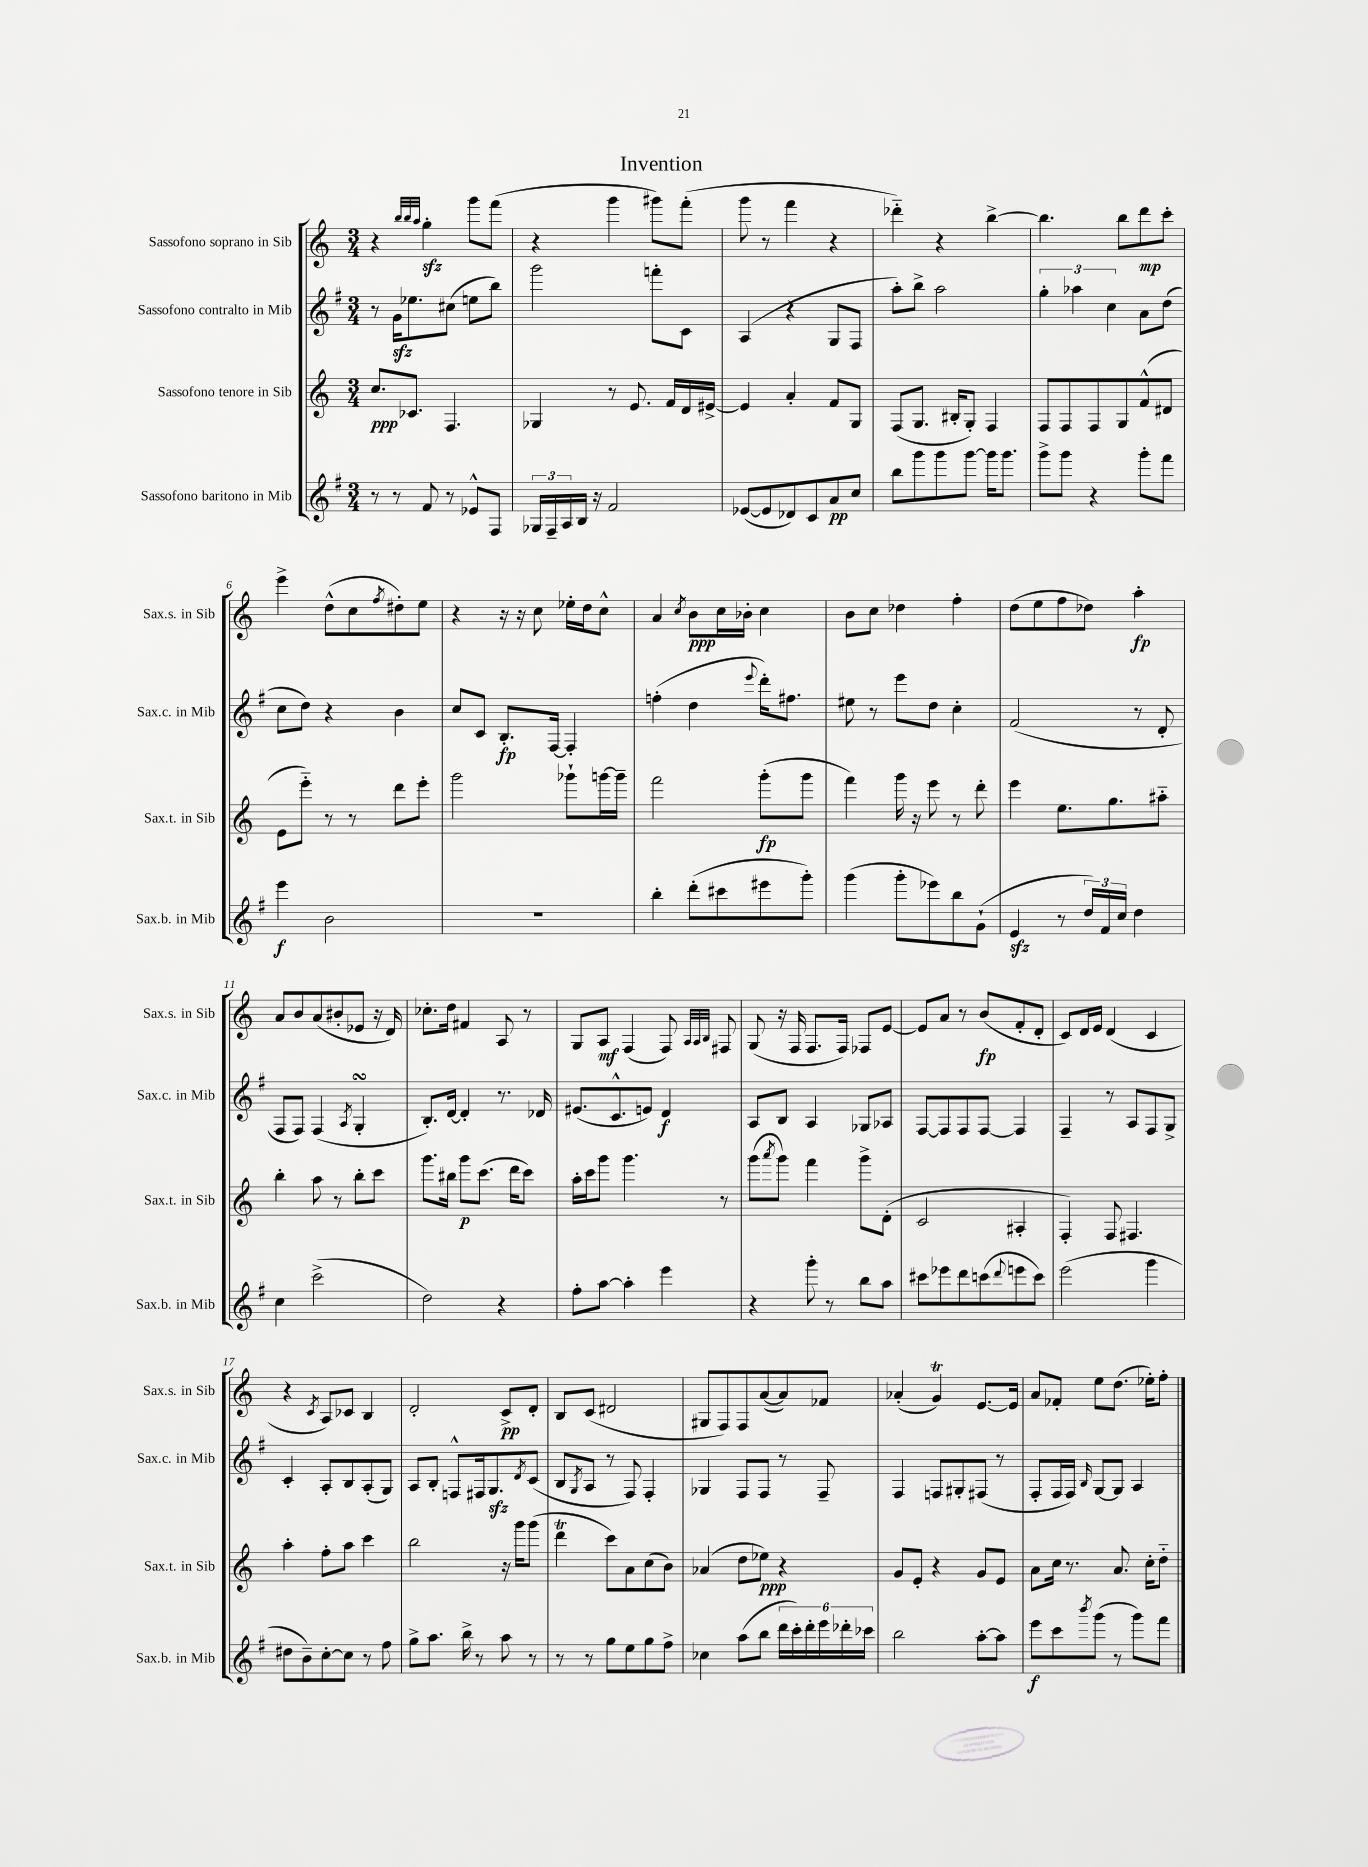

**kern	**dynam	**kern	**dynam	**kern	**dynam	**kern	**dynam
*part4	*part4	*part3	*part3	*part2	*part2	*part1	*part1
*staff4	*staff4	*staff3	*staff3	*staff2	*staff2	*staff1	*staff1
*I"Sassofono baritono in Mib	*	*I"Sassofono tenore in Sib	*	*I"Sassofono contralto in Mib	*	*I"Sassofono soprano in Sib	*
*I'Sax.b. in Mib	*	*I'Sax.t. in Sib	*	*I'Sax.c. in Mib	*	*I'Sax.s. in Sib	*
*clefG2	*	*clefG2	*	*clefG2	*	*clefG2	*
*k[f#]	*	*k[]	*	*k[f#]	*	*k[]	*
*M3/4	*	*M3/4	*	*M3/4	*	*M3/4	*
=1	=1	=1	=1	=1	=1	=1	=1
8r	.	8.cc/L	ppp	8r	.	4r	.
8r	.	.	.	16gzz\KL	.	.	.
.	.	8.c-X/J	.	8.ee-X\	.	.	.
.	.	.	.	.	.	32qqbb/LLL	.
.	.	.	.	.	.	32qqbb/	.
.	.	.	.	.	.	32qqaa/JJJ	.
8f#/	.	.	.	.	.	4ggzz'\	.
8r	.	4.F/	.	(8cc#X\J	.	.	.
8e-X^^/L	.	.	.	8een\L	.	8ggg\L	.
8F#/J	.	.	.	8bb\J)	.	(8fff\J	.
=2	=2	=2	=2	=2	=2	=2	=2
24G-X/LL	.	4G-X/	.	2ggg\	.	4r	.
24F#~/	.	.	.	.	.	.	.
24A/	.	.	.	.	.	.	.
16B/JJ	.	.	.	.	.	.	.
16r	.	.	.	.	.	.	.
2f#/	.	8r	.	.	.	4ggg\	.
.	.	8.e/	.	.	.	.	.
.	.	.	.	8fffn'\L	.	8ggg#X\L)	.
.	.	16f/LL	.	.	.	.	.
.	.	16d/	.	8c\J	.	(8fff'\J	.
.	.	[16e#X^/JJ	.	.	.	.	.
=3	=3	=3	=3	=3	=3	=3	=3
([8e-X/L	.	4e#/]	.	(4A/	.	8ggg\	.
8e-/]	.	.	.	.	.	8r	.
8d-X/)	.	4a'/	.	4r	.	4fff\	.
8c/	.	.	.	.	.	.	.
8a/	pp	8f/L	.	8G/L	.	4r	.
8cc/J	.	8G/J	.	8F#/J	.	.	.
=4	=4	=4	=4	=4	=4	=4	=4
8bb\L	.	(8F/L	.	8aa'\L)	.	4ddd-X\)	.
8ggg\	.	8.G/J	.	8bb^\J	.	.	.
8ggg\	.	.	.	2aa\	.	4r	.
.	.	16B#X'/KL	.	.	.	.	.
[8ggg\J	.	8G'/J)	.	.	.	.	.
16ggg\KL]	.	4F/	.	.	.	[4bb^\	.
8.ggg\J	.	.	.	.	.	.	.
=5	=5	=5	=5	=5	=5	=5	=5
8ggg^\L	.	8F/L	.	6gg'\	.	4.bb\]	.
8ggg\J	.	8F/	.	.	.	.	.
.	.	.	.	6aa-X\	.	.	.
4r	.	8F/	.	.	.	.	.
.	.	.	.	6cc\	.	.	.
.	.	8G/	.	.	.	8bb\L	.
8ggg'\L	.	(8f^^/	.	8a\L	.	8ddd\	mp
8fff#\J	.	8d#X/J	.	(8dd\J	.	8ccc'\J	.
!!LO:LB:g=z
=6	=6	=6	=6	=6	=6	=6	=6
4eee\	f	8e\L	.	8cc\L	.	4eee^\	.
.	.	8eee\J)	.	8dd\J)	.	.	.
2b\	.	8r	.	4r	.	(8dd^^\L	.
.	.	8r	.	.	.	8cc\	.
.	.	.	.	.	.	8qff/	.
.	.	8ddd\L	.	4b\	.	8dd#X'\)	.
.	.	8eee'\J	.	.	.	8ee\J	.
=7	=7	=7	=7	=7	=7	=7	=7
2.r	.	2ggg\	.	8cc/L	.	4r	.
.	.	.	.	8c/J	.	.	.
.	.	.	.	8.B'/L	fp	16r	.
.	.	.	.	.	.	16r	.
.	.	.	.	.	.	8cc\	.
.	.	.	.	[16F#/Jk	.	.	.
.	.	8ggg-X`\L	.	4F#'/]	.	16ee-X'\LL	.
.	.	.	.	.	.	16dd\J	.
.	.	[16gggn\L	.	.	.	8cc^^\J	.
.	.	16ggg~\JJ]	.	.	.	.	.
=8	=8	=8	=8	=8	=8	=8	=8
4bb'\	.	2fff\	.	(4ffn'\	.	4a/	.
.	.	.	.	.	.	8qcc/	.
(8ddd'\L	.	.	.	4dd\	.	8b\L	ppp
8ccc#X\	.	.	.	.	.	16cc\L	.
.	.	.	.	.	.	16b-X'\JJ	.
.	.	.	.	8qqeee/	.	.	.
8eee#X\	.	(8ggg'\L	fp	16ddd'\KL)	.	4cc\	.
.	.	.	.	8.ff#X\J	.	.	.
8ggg'\J)	.	8ggg\J	.	.	.	.	.
=9	=9	=9	=9	=9	=9	=9	=9
(4ggg\	.	4fff\)	.	8ee#X\	.	8b\L	.
.	.	.	.	8r	.	8cc\J	.
8ggg'\L	.	16ggg\	.	8eee\L	.	4dd-X\	.
.	.	16r	.	.	.	.	.
8eee-X\)	.	8eee\	.	8dd\J	.	.	.
8bb\	.	8r	.	4cc'\	.	4ff'\	.
(8g`\J	.	8ddd'\	.	.	.	.	.
=10	=10	=10	=10	=10	=10	=10	=10
4ezz/	.	4eee\	.	(2f#/	.	(8dd\L	.
.	.	.	.	.	.	8ee\	.
8r	.	8.ee\L	.	.	.	8ff\	.
24dd/LL)	.	.	.	.	.	8dd-X\J)	.
24f#/	.	.	.	.	.	.	.
.	.	8.gg\	.	.	.	.	.
24cc/JJ	.	.	.	.	.	.	.
4dd\	.	.	.	8r	.	4aa'\	fp
.	.	8aa#X\J	.	8d'/	.	.	.
!!LO:LB:g=z
=11	=11	=11	=11	=11	=11	=11	=11
4cc\	.	4bb'\	.	8F#/L	.	8a/L	.
.	.	.	.	8F#/J)	.	8b/	.
(2ccc^\	.	8aa\	.	(4F#/	.	(8a/	.
.	.	8r	.	.	.	8b#X'/	.
.	.	.	.	8qA/	.	.	.
.	.	8bb'\L	.	4GsSSs'/	.	8e-X/J	.
.	.	8ccc\J	.	.	.	16r	.
.	.	.	.	.	.	16d/)	.
=12	=12	=12	=12	=12	=12	=12	=12
2dd\)	.	8.ggg\L	.	8.B'/L)	.	8.cc-X'\L	.
.	.	16bb#X\Jk	.	[16d/Jk	.	16dd\Jk	.
.	.	8ggg\L	p	4d'/]	.	4f#X/	.
.	.	(8.ccc\J	.	.	.	.	.
4r	.	.	.	8.r	.	8A/	.
.	.	16ddd\KL	.	.	.	.	.
.	.	8ccc\J)	.	.	.	8r	.
.	.	.	.	16d-X/	.	.	.
=13	=13	=13	=13	=13	=13	=13	=13
8ff#'\L	.	16aa'\LL	.	(8.e#X/L	.	8G/L	.
.	.	16ccc\J	.	.	.	.	.
[8aa\J	.	8ggg\J	.	.	.	8A/J	mf
.	.	.	.	8.c^^/	.	.	.
4aa'\]	.	4.ggg\	.	.	.	(4F/	.
.	.	.	.	8en/J)	.	.	.
4eee\	.	.	.	4d/	f	8F/)	.
.	.	.	.	.	.	32qqA/LLL	.
.	.	.	.	.	.	32qqA/	.
.	.	.	.	.	.	32qqB/JJJ	.
.	.	8r	.	.	.	8F#X/	.
=14	=14	=14	=14	=14	=14	=14	=14
4r	.	(8ggg\L	.	8A/L	.	(8G/	.
.	.	8qaaa/	.	.	.	.	.
.	.	8ggg\J)	.	8B/J	.	16r	.
.	.	.	.	.	.	16F/	.
8ggg'\	.	4fff\	.	4A/	.	8.F/L	.
8r	.	.	.	.	.	.	.
.	.	.	.	.	.	16F/Jk)	.
8bb\L	.	8ggg^\L	.	8G-X/L	.	8F-X/L	.
8aa\J	.	(8d'\J	.	8A-X/J	.	[8e/J	.
=15	=15	=15	=15	=15	=15	=15	=15
8ccc#X\L	.	2c/	.	[8F#/L	.	8e/L]	.
8eee-X\	.	.	.	8F#/]	.	8a/J	.
8ddd\	.	.	.	8F#/	.	8r	.
(8cccn\	.	.	.	[8F#/J	.	(8b/L	fp
8qqddd/	.	.	.	.	.	.	.
8eeen\	.	4A#X'/	.	4F#/]	.	8f'/	.
8ccc\J)	.	.	.	.	.	8d'/J	.
=16	=16	=16	=16	=16	=16	=16	=16
(2eee\	.	4F'/)	.	4F#~/	.	8c/L)	.
.	.	.	.	.	.	16d/L	.
.	.	.	.	.	.	16e/JJ	.
.	.	8F/	.	8r	.	(4d/	.
.	.	4.F#X/	.	8A/L	.	.	.
4ggg\	.	.	.	8F#/	.	4c/	.
.	.	.	.	8G^/J	.	.	.
!!LO:LB:g=z
=17	=17	=17	=17	=17	=17	=17	=17
8dd#X\L	.	4aa'\	.	4c'/	.	4r	.
8b~\)	.	.	.	.	.	.	.
.	.	.	.	.	.	8qc/	.
[8cc'\	.	8ff'\L	.	8A'/L	.	8A/L)	.
8cc\J]	.	8aa\J	.	8B/	.	8c-X/J	.
8r	.	4ccc\	.	(8A'/	.	4B/	.
8ff#\	.	.	.	8G/J)	.	.	.
=18	=18	=18	=18	=18	=18	=18	=18
8gg^\L	.	2bb\	.	8A/L	.	2d'/	.
8.aa\J	.	.	.	8B'/J	.	.	.
.	.	.	.	8Fn^^/L	.	.	.
16bb^\	.	.	.	.	.	.	.
8r	.	.	.	16F#X/k	.	.	.
.	.	.	.	8.Gzz/	.	.	.
8aa\	.	16r	.	.	.	8c^/L	pp
.	.	16ggg\KL	.	.	.	.	.
.	.	.	.	8qd/	.	.	.
8r	.	(8ggg\J	.	(8c/J	.	8d'/J	.
=19	=19	=19	=19	=19	=19	=19	=19
8r	.	4dddT\	.	8B/L	.	8B/L	.
.	.	.	.	8qG/	.	.	.
8r	.	.	.	8A/J	.	(8c/J	.
8gg\L	.	8ccc\L)	.	8r	.	2d#X/	.
8ee\	.	8a\	.	8F#/)	.	.	.
8gg\	.	(8cc\	.	4F#'/	.	.	.
8ff#^\J	.	8b\J)	.	.	.	.	.
=20	=20	=20	=20	=20	=20	=20	=20
4cc-X\	.	(4a-X/	.	4G-X/	.	8G#X/L	.
.	.	.	.	.	.	8F/)	.
(8aa\L	.	8dd\L	.	8F#/L	.	8F/	.
8bb\J	.	8ee-X\J)	ppp	8F#/J	.	([8a/	.
24ddd\LL	.	4r	.	8r	.	8a/])	.
24ccc'\)	.	.	.	.	.	.	.
24ddd'\	.	.	.	.	.	.	.
24eee\	.	.	.	8F#~/	.	8f-X/J	.
24ddd-X'\	.	.	.	.	.	.	.
24ccc-X\JJ	.	.	.	.	.	.	.
=21	=21	=21	=21	=21	=21	=21	=21
2bb\	.	8g/L	.	4F#/	.	(4a-X'/	.
.	.	8e'/J	.	.	.	.	.
.	.	4r	.	8Fn/L	.	4gT/)	.
.	.	.	.	8G#X'/	.	.	.
[8aa'\L	.	8g/L	.	(8F#X/J	.	[8.e/L	.
8aa\J]	.	8e/J	.	8r	.	.	.
.	.	.	.	.	.	16e/Jk]	.
=22	=22	=22	=22	=22	=22	=22	=22
8eee\L	f	8a\L	.	8F#'/L	.	8a/L	.
8ccc\	.	16cc\Jk	.	16F#/L	.	8f-X'/J	.
.	.	8.r	.	16F#/JJ)	.	.	.
8qbbb/	.	.	.	16qqB/	.	.	.
(8ggg\J	.	.	.	[8G/L	.	8ee\L	.
8r	.	8.a/	.	8G/J]	.	(8.dd\J	.
8ggg\L)	.	.	.	4A/	.	.	.
.	.	16cc'\KL	.	.	.	16ee-X'\KL)	.
8fff#\J	.	8dd\J	.	.	.	8ff'\J	.
==	==	==	==	==	==	==	==
*-	*-	*-	*-	*-	*-	*-	*-
